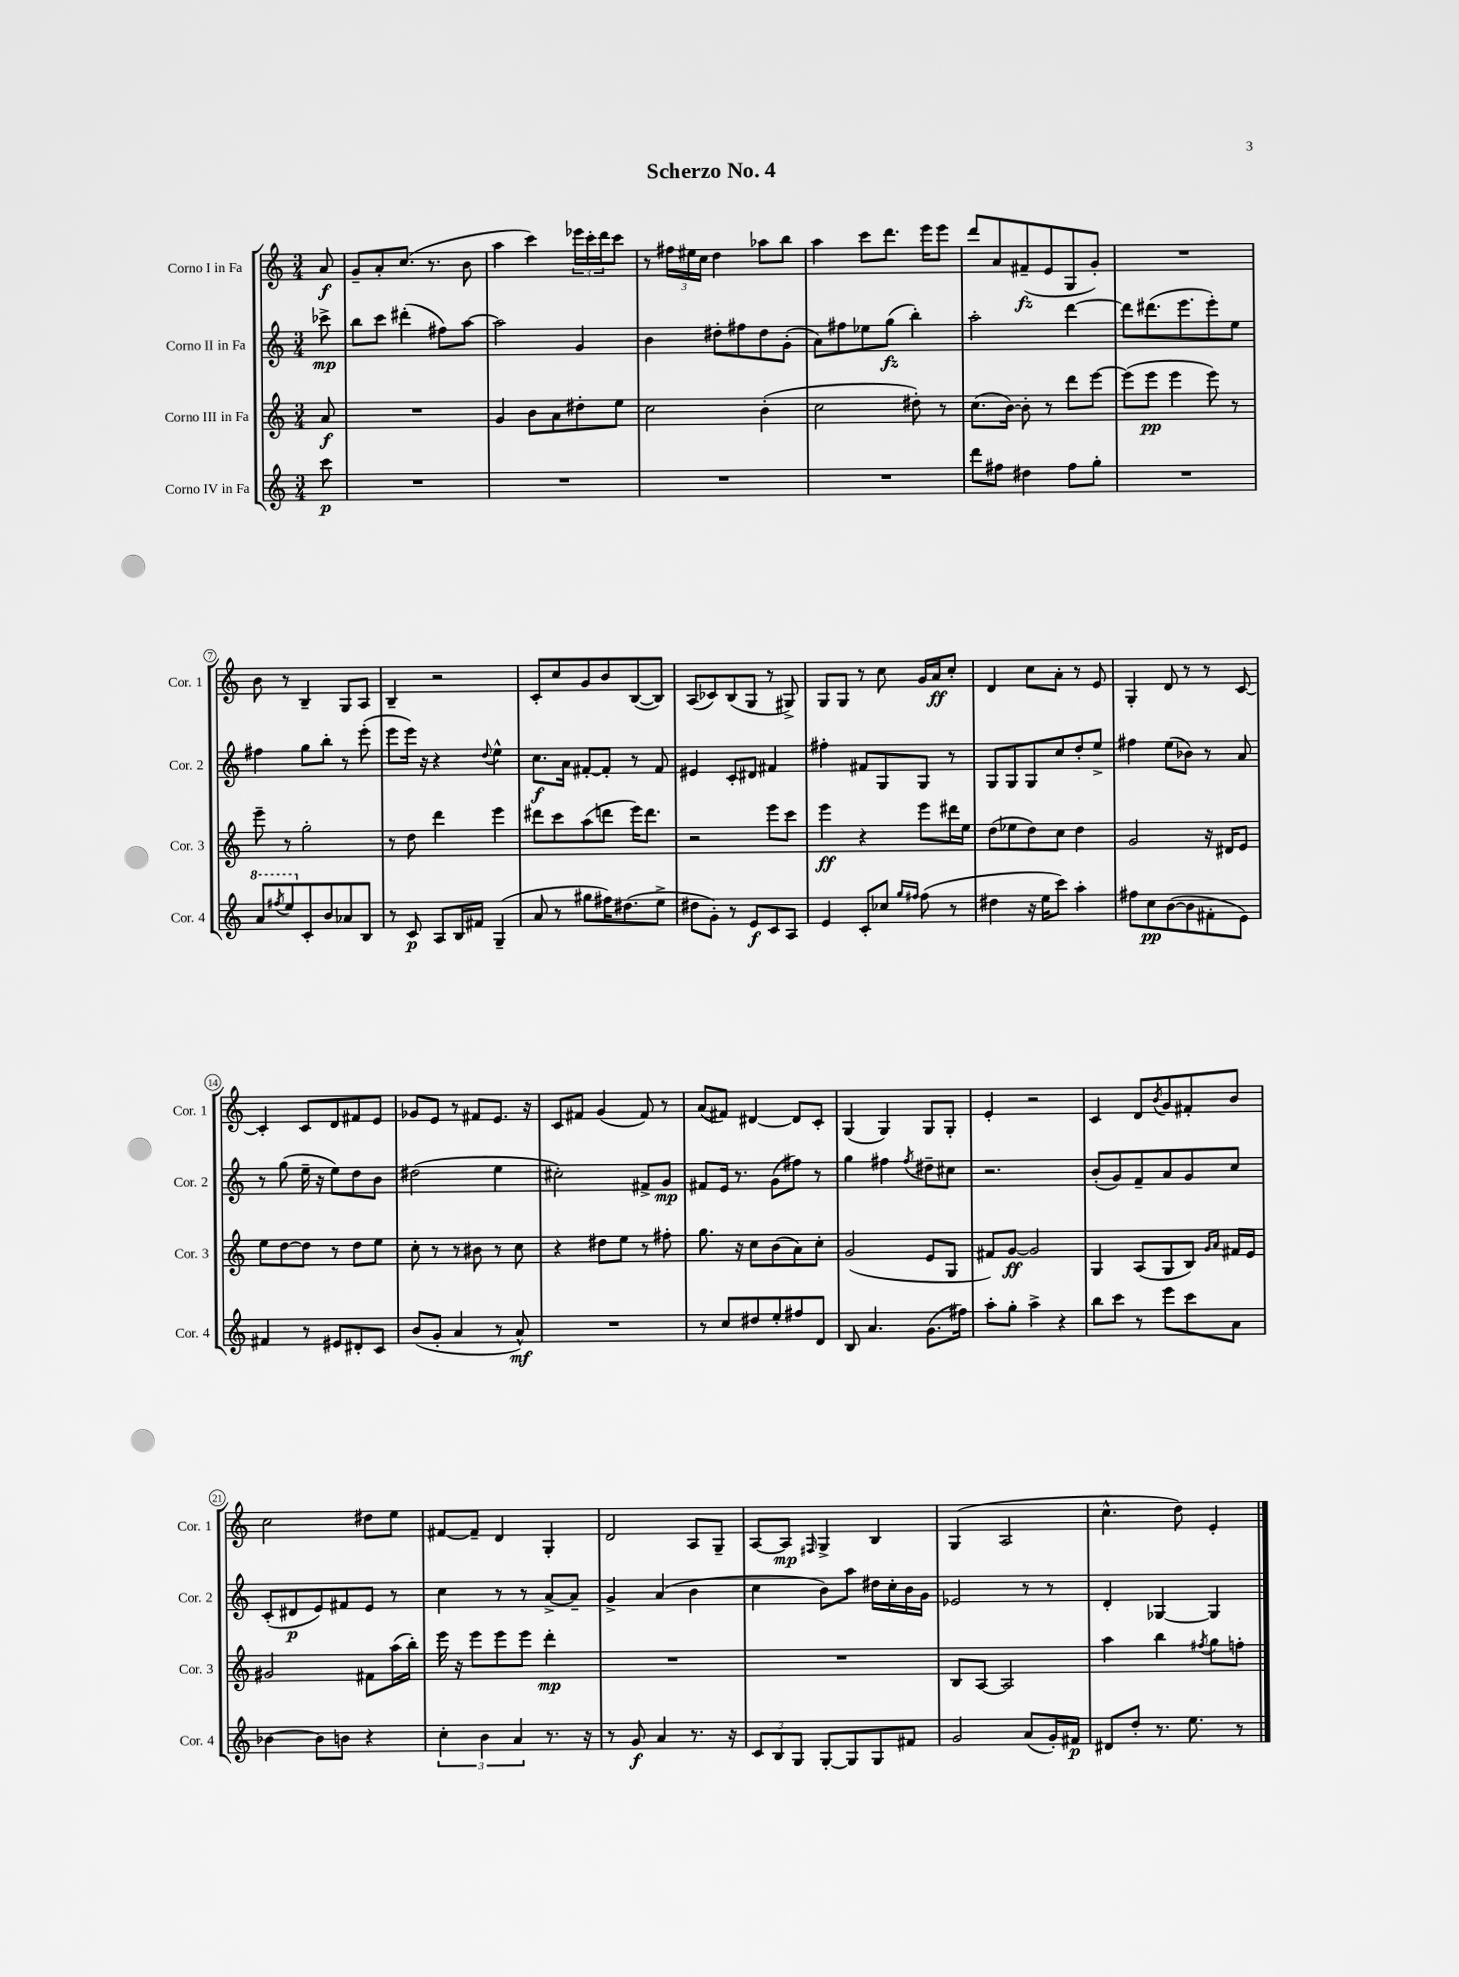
\header { title = "Scherzo No. 4" }
<<
\new StaffGroup <<
\new Staff = "s0" \with { instrumentName = "Corno I in Fa" shortInstrumentName = "Cor. 1" } {
    \clef treble \key c \major \numericTimeSignature \time 3/4 \partial 8
    a'8\f |
    g'8-- a'8-. c''8.( r8. b'8 |
    a''4 c'''4) \tuplet 3/2 { ees'''16 c'''16-. d'''16 } c'''8 |
    r8 \tuplet 3/2 { fis''16 eis''16 c''16 } d''4 aes''8 b''8 |
    a''4 c'''8 d'''8. e'''16 e'''8 |
    d'''8 a'8 fis'8--\fz( e'8 g8 g'8-.) |
    R2. |
    b'8 r8 b4-- g8 a8 |
    b4-- r2 |
    c'8-. c''8 g'8 b'8 b8~( b8) |
    a8( ces'8) b8( g8 r8 gis8->) |
    g8 g8 r8 c''8 g'16 a'16\ff c''8-. |
    d'4 c''8 a'8-. r8 e'8 |
    g4-. d'8 r8 r8 c'8~ |
    c'4-. c'8 d'8 fis'8 e'8 |
    ges'8 e'8 r8 fis'8 e'8. r16 |
    c'8 fis'8 g'4( fis'8) r8 |
    a'8( fis'8) dis'4~ dis'8 c'8-. |
    g4( g4) g8 g8-. |
    e'4-. r2 |
    c'4 d'8 \acciaccatura { b'8 } g'8 fis'8-. b'8 |
    c''2 dis''8 e''8 |
    fis'8~ fis'8-- d'4 g4-. |
    d'2 a8 g8-- |
    a8~ a8\mp \grace { fis16 } g4-> b4 |
    g4( a2 |
    c''4.-^ d''8) e'4-. \bar "|." |
}
\new Staff = "s1" \with { instrumentName = "Corno II in Fa" shortInstrumentName = "Cor. 2" } {
    \clef treble \key c \major \numericTimeSignature \time 3/4 \partial 8
    ces'''8->\mp |
    b''8 c'''8 dis'''4-.( fis''8) a''8~ |
    a''2 g'4 |
    b'4 dis''8-. fis''8 dis''8 g'8-.( |
    a'8) fis''8 ees''8 g''8\fz( b''4-.) |
    a''2-. d'''4~ |
    d'''8 dis'''8.( e'''8. e'''8-.) e''8 |
    fis''4 g''8 b''8-. r8 e'''8-.( |
    e'''8 e'''16) r16 r4 \appoggiatura { d''8 } e''4-^ |
    c''8.\f a'16 fis'8~-. fis'8-. r8 fis'8 |
    eis'4 c'8-. dis'8 fis'4 |
    fis''4-. fis'8 g8 g8 r8 |
    g8 g8 g8 c''8 d''8-. e''8-> |
    fis''4 e''8( bes'8) r8 a'8 |
    r8 g''8( e''16-- r16 e''8) d''8 b'8 |
    dis''2( e''4 |
    cis''2-.) fis'8-> g'8\mp |
    fis'8 e'16 r8. g'8( fis''8) r8 |
    g''4 fis''4 \acciaccatura { fis''8 } dis''8-- cis''8 |
    r2. |
    b'8-.( g'8) f'8-- a'8 g'8 c''8 |
    c'8-.( dis'8\p e'8) fis'8 e'8 r8 |
    c''4 r8 r8 a'8~-> a'8-- |
    g'4-> a'4( b'4 |
    c''4 b'8) a''8 dis''16 c''16-. b'16 g'16 |
    ees'2 r8 r8 |
    d'4-. ges4~ ges4 \bar "|." |
}
\new Staff = "s2" \with { instrumentName = "Corno III in Fa" shortInstrumentName = "Cor. 3" } {
    \clef treble \key c \major \numericTimeSignature \time 3/4 \partial 8
    a'8\f |
    R2. |
    g'4 b'8 a'8 dis''8-. e''8 |
    c''2 b'4-.( |
    c''2 dis''8-.) r8 |
    c''8.( b'16~) b'8-. r8 d'''8 e'''8~ |
    e'''8( e'''8\pp e'''4 e'''8) r8 |
    e'''8-- r8 g''2-. |
    r8 d''8 d'''4 e'''4 |
    dis'''8 c'''8 a''8( d'''8 e'''16) d'''8. |
    r2 e'''8 c'''8 |
    e'''4\ff r4 e'''8 dis'''16 e''16 |
    d''8( ees''8 d''8) c''8 d''4 |
    g'2 r16 dis'16 e'8 |
    e''8 d''8~ d''8 r8 d''8 e''8 |
    c''8-. r8 r8 bis'8 r8 c''8 |
    r4 dis''8 e''8 r8 fis''8-. |
    g''8. r16 c''8 b'8( a'8) c''8-. |
    g'2( e'8 g8 |
    fis'8) g'8~\ff g'2 |
    g4 a8( g8 b8) \grace { g'16 a'16 } fis'16 e'16 |
    gis'2 fis'8 a''16( b''16-.) |
    e'''16 r16 e'''8 e'''8 e'''8 d'''4-.\mp |
    R2. |
    R2. |
    b8 a8~ a2 |
    a''4 b''4 \acciaccatura { fis''8 } g''8 f''8-. \bar "|." |
}
\new Staff = "s3" \with { instrumentName = "Corno IV in Fa" shortInstrumentName = "Cor. 4" } {
    \clef treble \key c \major \numericTimeSignature \time 3/4 \partial 8
    c'''8\p |
    R2. |
    R2. |
    R2. |
    R2. |
    d'''8 fis''8 dis''4 fis''8 g''8-. |
    R2. |
    \ottava #1 a''8 \acciaccatura { fis'''8 } e'''8 \ottava #0 c'8-. b'8 aes'8 b8 |
    r8 c'8\p a8 b16 fis'16 g4--( |
    a'8 r8 gis''8 fis''16) dis''8.( e''8-> |
    dis''8 g'8-.) r8 e'8\f c'8 a8 |
    e'4 c'8-. ces''8 \grace { g''16 fis''16 } fis''8( r8 |
    dis''4 r16 e''16 c'''8) a''4-. |
    fis''8 c''8\pp b'8~( b'8 fis'8-. e'8) |
    fis'4 r8 eis'8 dis'8-. c'8 |
    b'8( g'8-. a'4 r8 a'8-^\mf) |
    R2. |
    r8 c''8 dis''8 e''8-. fis''8 d'8 |
    b8 a'4. g'8.( fis''16) |
    a''8-. g''8-. a''4-> r4 |
    b''8 c'''8 r8 e'''8 c'''8 a'8 |
    bes'4~ bes'8 b'8 r4 |
    \tuplet 3/2 { c''4-. b'4 a'4 } r8. r16 |
    r8 g'8\f a'4 r8. r16 |
    \tuplet 3/2 { c'8 b8 g8 } g8~-. g8 g8 fis'8 |
    g'2 a'8( g'16-.) fis'16\p |
    dis'8 d''8-. r8. e''8. r8 \bar "|." |
}
>>
>>
\layout { \context { \Score \override BarNumber.stencil = #(make-stencil-circler 0.1 0.3 ly:text-interface::print) } }
